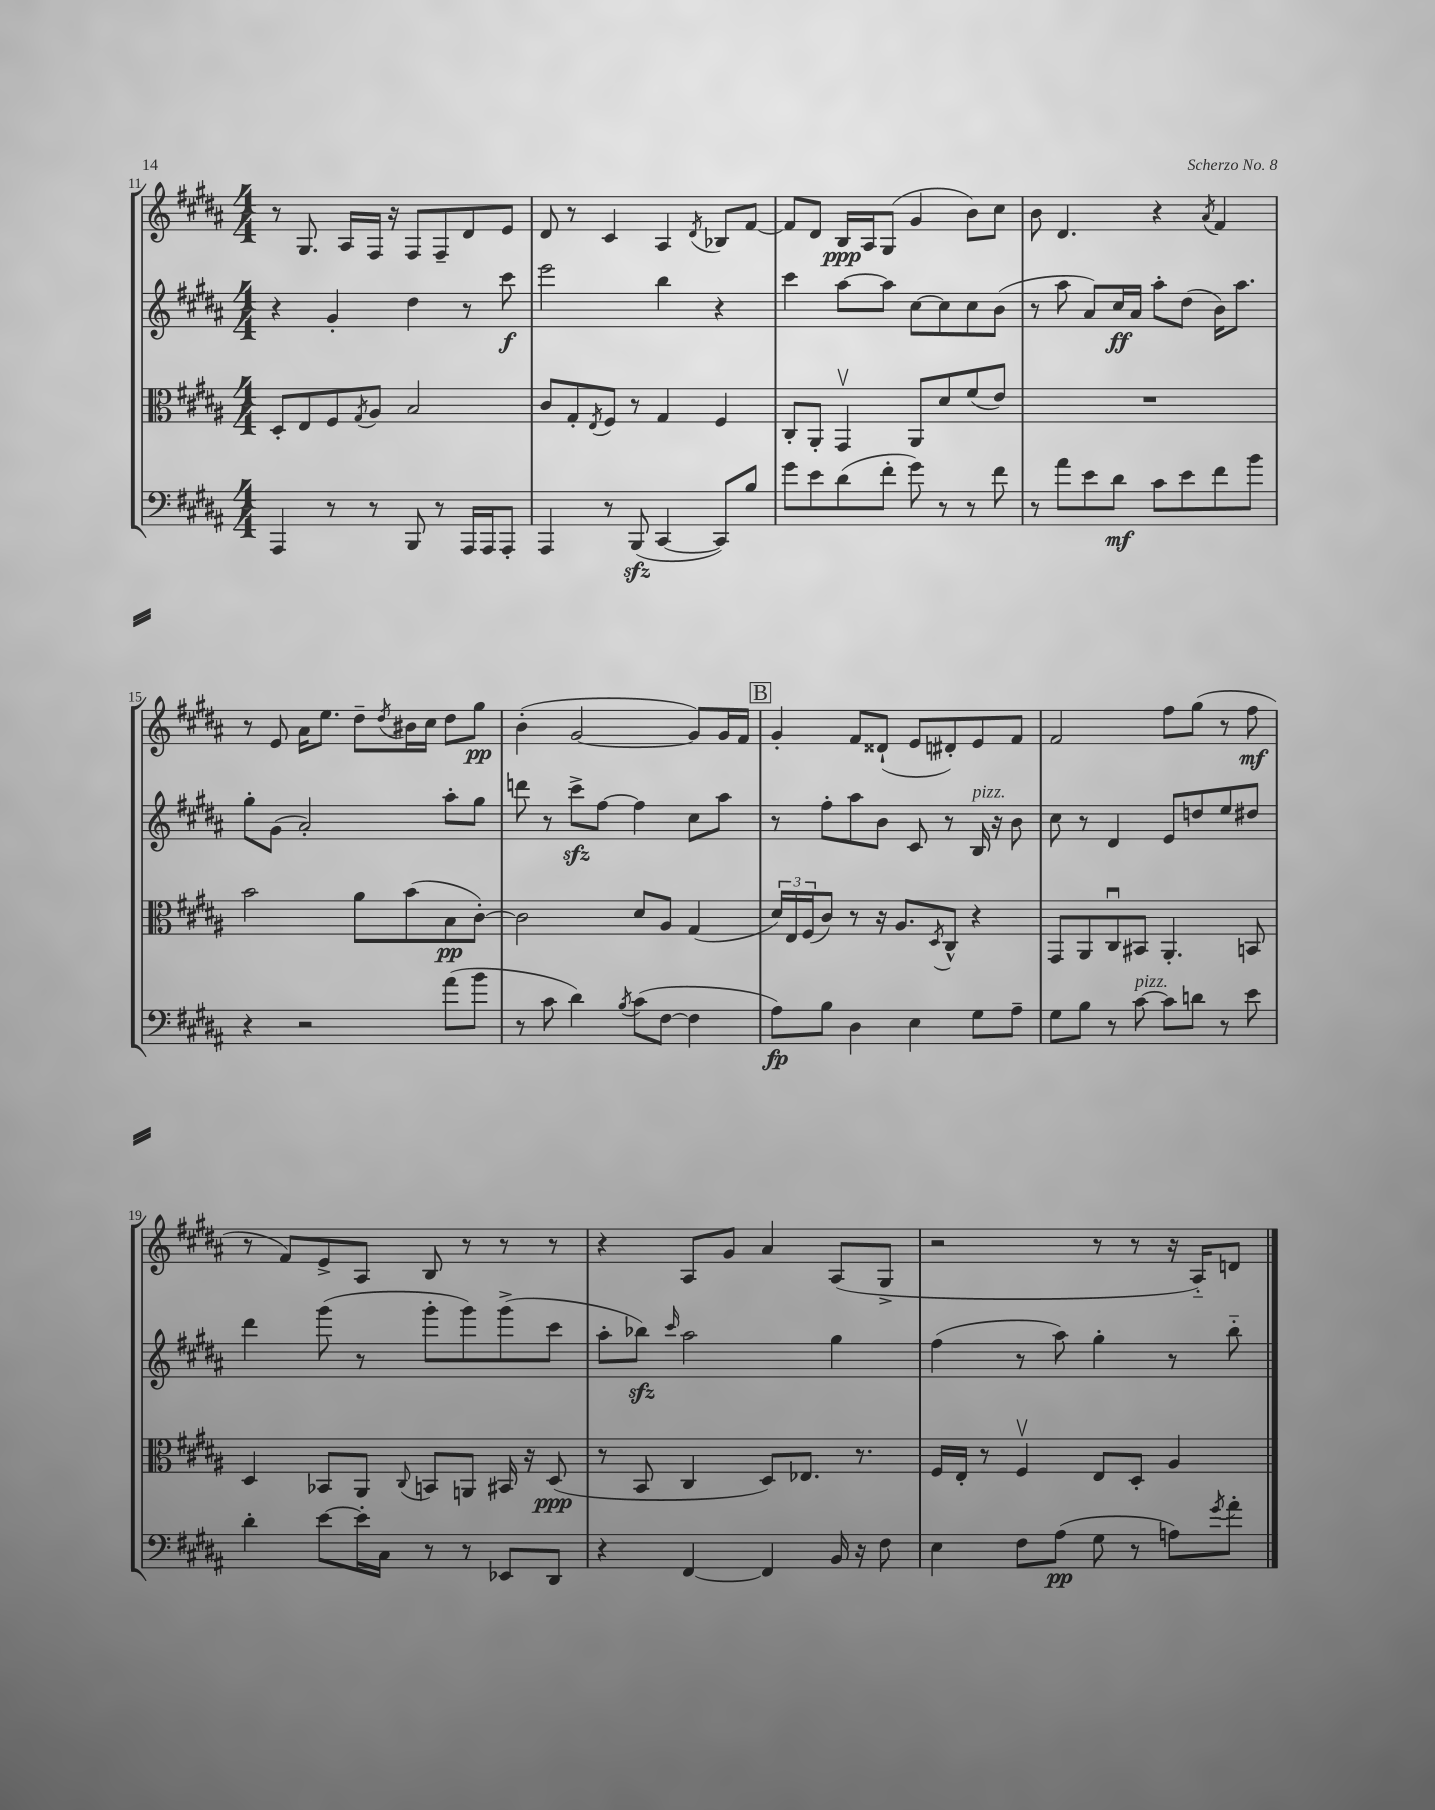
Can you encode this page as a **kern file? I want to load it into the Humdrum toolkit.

**kern	**dynam	**kern	**dynam	**kern	**dynam	**kern	**dynam
*part4	*part4	*part3	*part3	*part2	*part2	*part1	*part1
*staff4	*staff4	*staff3	*staff3	*staff2	*staff2	*staff1	*staff1
*clefF4	*	*clefC3	*	*clefG2	*	*clefG2	*
*k[f#c#g#d#a#]	*	*k[f#c#g#d#a#]	*	*k[f#c#g#d#a#]	*	*k[f#c#g#d#a#]	*
*M4/4	*	*M4/4	*	*M4/4	*	*M4/4	*
=11	=11	=11	=11	=11	=11	=11	=11
4AAA#/	.	8D#'/L	.	4r	.	8r	.
.	.	8E/	.	.	.	8.G#/	.
8r	.	8F#/	.	4g#'/	.	.	.
.	.	.	.	.	.	16A#/LL	.
.	.	8qG#/	.	.	.	.	.
8r	.	8A#/J	.	.	.	16F#/JJ	.
.	.	.	.	.	.	16r	.
8BBB/	.	2B/	.	4dd#\	.	8F#/L	.
8r	.	.	.	.	.	8F#~/	.
16AAA#/LL	.	.	.	8r	.	8d#/	.
16AAA#/J	.	.	.	.	.	.	.
8AAA#'/J	.	.	.	8ccc#\	f	8e/J	.
=12	=12	=12	=12	=12	=12	=12	=12
4AAA#/	.	8c#/L	.	2eee\	.	8d#/	.
.	.	8G#'/	.	.	.	8r	.
.	.	8qE/	.	.	.	.	.
8r	.	8F#/J	.	.	.	4c#/	.
(8BBBzz/	.	8r	.	.	.	.	.
[4CC#/	.	4G#/	.	4bb\	.	4A#/	.
.	.	.	.	.	.	8qd#/	.
8CC#/L])	.	4F#/	.	4r	.	8B-X/L	.
8B/J	.	.	.	.	.	[8f#/J	.
=13	=13	=13	=13	=13	=13	=13	=13
8g#\L	.	8C#'/L	.	4ccc#\	.	8f#/L]	.
8e\	.	8AA#'/J	.	.	.	8d#/J	.
(8d#\	.	4GG#v/	.	[8aa#\L	.	16B/LL	ppp
.	.	.	.	.	.	16A#/J	.
8f#'\J	.	.	.	8aa#\J]	.	(8G#/J	.
8g#\)	.	8AA#/L	.	[8cc#\L	.	4g#/	.
8r	.	8d#/	.	8cc#\]	.	.	.
8r	.	(8f#/	.	8cc#\	.	8b\L)	.
8f#\	.	8e/J)	.	(8b\J	.	8cc#\J	.
=14	=14	=14	=14	=14	=14	=14	=14
8r	.	1r	.	8r	.	8b\	.
8a#\L	.	.	.	8aa#\	.	4.d#/	.
8e\	.	.	.	8a#/L)	.	.	.
8d#\J	mf	.	.	16cc#/L	ff	.	.
.	.	.	.	16a#/JJ	.	.	.
8c#\L	.	.	.	8aa#'\L	.	4r	.
8e\	.	.	.	(8dd#\J	.	.	.
.	.	.	.	.	.	8qa#/	.
8f#\	.	.	.	16b\KL)	.	4f#/	.
.	.	.	.	8.aa#\J	.	.	.
8b\J	.	.	.	.	.	.	.
!!LO:LB:g=z
=15	=15	=15	=15	=15	=15	=15	=15
4r	.	2b\	.	8gg#'\L	.	8r	.
.	.	.	.	(8g#\J	.	8e/	.
2r	.	.	.	2a#'/)	.	16a#\KL	.
.	.	.	.	.	.	8.ee\J	.
.	.	8a#\L	.	.	.	8dd#~\L	.
.	.	.	.	.	.	8qdd#/	.
.	.	(8b\	.	.	.	16b#X\L	.
.	.	.	.	.	.	16cc#\JJ	.
(8a#\L	.	8B\	pp	8aa#'\L	.	8dd#\L	.
8b\J	.	[8c#'\J)	.	8gg#\J	.	8gg#\J	pp
=16	=16	=16	=16	=16	=16	=16	=16
8r	.	2c#\]	.	8dddn\	.	(4b'\	.
8c#\	.	.	.	8r	.	.	.
4d#\)	.	.	.	8ccc#zz^\L	.	[2g#/	.
.	.	.	.	[8ff#\J	.	.	.
8qB/	.	.	.	.	.	.	.
(8c#\L	.	8d#/L	.	4ff#\]	.	.	.
[8F#\J	.	8A#/J	.	.	.	.	.
4F#\]	.	(4G#/	.	8cc#\L	.	8g#/L])	.
.	.	.	.	8aa#\J	.	16g#/L	.
.	.	.	.	.	.	16f#/JJ	.
!!LO:REH:place=s1:t=B
=17	=17	=17	=17	=17	=17	=17	=17
8A#\L)	fp	24d#/LL)	.	8r	.	4g#'/	.
.	.	24E/	.	.	.	.	.
.	.	(24F#/J	.	.	.	.	.
8B\J	.	8c#/J)	.	8ff#'\L	.	.	.
4D#\	.	8r	.	8aa#\	.	8f#/L	.
.	.	16r	.	8b\J	.	(8d##X`/J	.
.	.	8.A#/L	.	.	.	.	.
4E\	.	.	.	8c#/	.	8e/L	.
.	.	8qD#/	.	.	.	.	.
.	.	8C#^^/J	.	8r	.	8d#X'/)	.
!	!	!	!	!LO:TX:a:i:t=pizz.	!	!	!
8G#\L	.	4r	.	16B/	.	8e/	.
.	.	.	.	16r	.	.	.
8A#~\J	.	.	.	8b\	.	8f#/J	.
=18	=18	=18	=18	=18	=18	=18	=18
8G#\L	.	8GG#/L	.	8cc#\	.	2f#/	.
8B\J	.	8AA#/	.	8r	.	.	.
8r	.	8C#u/	.	4d#/	.	.	.
!LO:TX:a:i:t=pizz.	!	!	!	!	!	!	!
[8c#\	.	8BB#X/J	.	.	.	.	.
8c#\L]	.	4.AA#'/	.	8e/L	.	8ff#\L	.
8dn\J	.	.	.	8ddn/	.	(8gg#\J	.
8r	.	.	.	8ee/	.	8r	.
8e\	.	8BBn/	.	8dd#X/J	.	8ff#\	mf
!!LO:LB:g=z
=19	=19	=19	=19	=19	=19	=19	=19
4d#'\	.	4D#/	.	4ddd#\	.	8r	.
.	.	.	.	.	.	8f#/L)	.
[8e\L	.	8BB-X/L	.	(8ggg#\	.	8e^/	.
16e'\L]	.	8AA#/J	.	8r	.	8A#/J	.
16C#\JJ	.	.	.	.	.	.	.
.	.	8qqC#/	.	.	.	.	.
8r	.	8BBn/L	.	8ggg#'\L	.	8B/	.
8r	.	8AAn/J	.	8ggg#\)	.	8r	.
8EE-X/L	.	16BB#X/	.	(8ggg#^\	.	8r	.
.	.	16r	.	.	.	.	.
8DD#/J	.	(8D#/	ppp	8ccc#\J	.	8r	.
=20	=20	=20	=20	=20	=20	=20	=20
4r	.	8r	.	8aa#'\L	.	4r	.
.	.	8BB/	.	8bb-Xzz\J)	.	.	.
.	.	.	.	16qqccc#/	.	.	.
[4FF#/	.	4C#/	.	2aa#\	.	8A#/L	.
.	.	.	.	.	.	8g#/J	.
4FF#/]	.	8D#/L)	.	.	.	4a#/	.
.	.	8.E-X/J	.	.	.	.	.
16BB/	.	.	.	4gg#\	.	(8A#/L	.
16r	.	8.r	.	.	.	.	.
8F#\	.	.	.	.	.	8G#^/J	.
=21	=21	=21	=21	=21	=21	=21	=21
4E\	.	16F#/LL	.	(4ff#\	.	2r	.
.	.	16E'/JJ	.	.	.	.	.
.	.	8r	.	.	.	.	.
8F#\L	.	4F#v/	.	8r	.	.	.
(8A#\J	pp	.	.	8aa#\)	.	.	.
8G#\	.	8E/L	.	4gg#'\	.	8r	.
8r	.	8D#'/J	.	.	.	8r	.
8An\L)	.	4A#/	.	8r	.	16r	.
.	.	.	.	.	.	16A#/KL)	.
8qg#/	.	.	.	.	.	.	.
8a#'\J	.	.	.	8bb\	.	8dn/J	.
==	==	==	==	==	==	==	==
*-	*-	*-	*-	*-	*-	*-	*-
